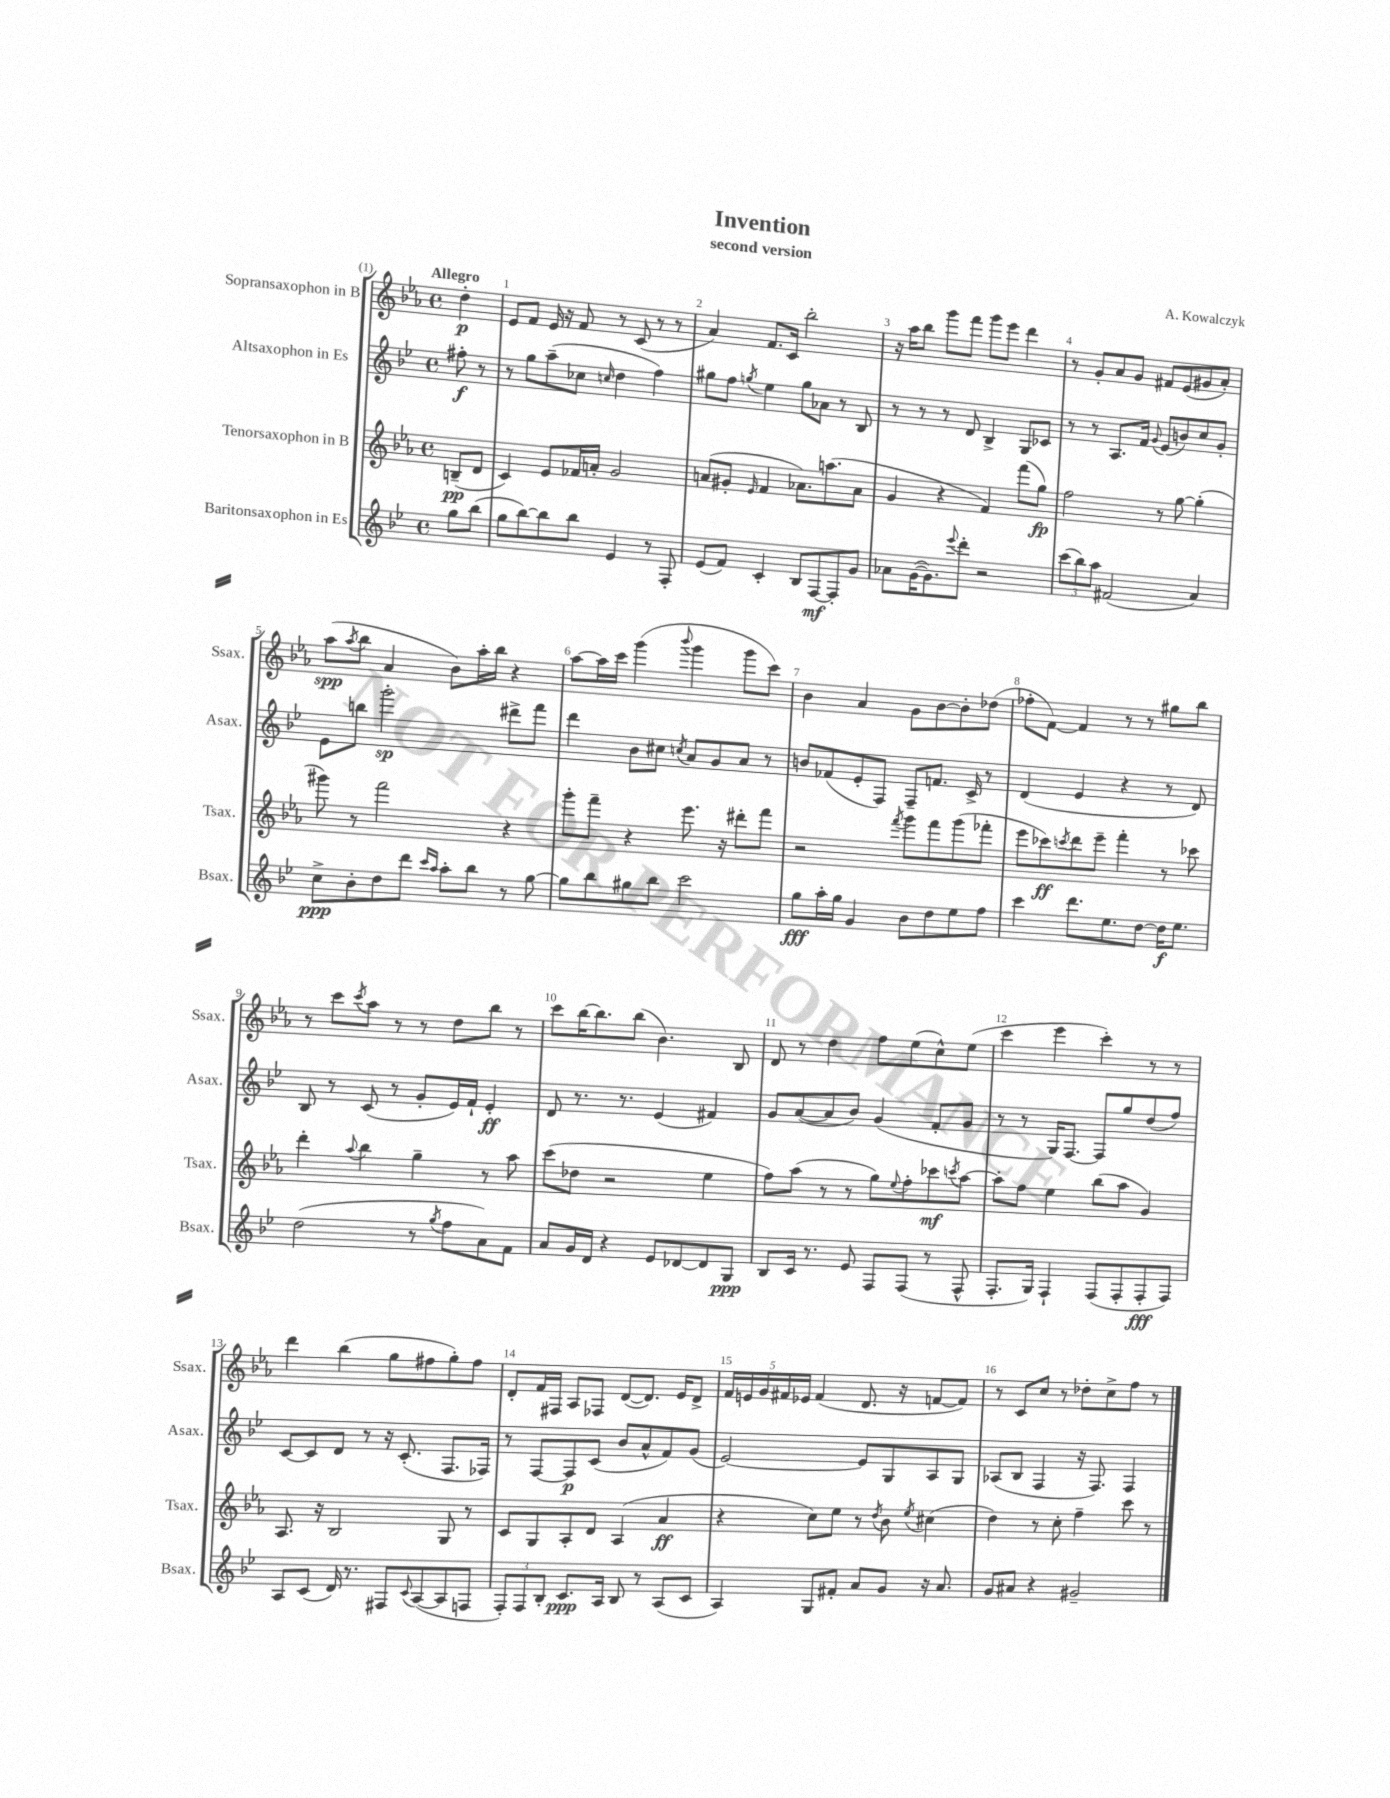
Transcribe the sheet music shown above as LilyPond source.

\header { title = "Invention" composer = "A. Kowalczyk" subtitle = "second version" }
<<
\new StaffGroup <<
\new Staff = "s0" \with { instrumentName = "Sopransaxophon in B" shortInstrumentName = "Ssax." } {
    \clef treble \key ees \major \defaultTimeSignature \time 4/4 \partial 4 \tempo "Allegro"
    d''4-.\p |
    ees'8 f'8 ees'16 r16 f'8 r8 c'8( r8 r8 |
    aes'4) f'8. c'16 bes''2-. |
    r16 aes''16 bes''8 g'''8 f'''8 g'''8 ees'''8 d'''4 |
    r8 g'8-. aes'8 g'8 fis'8 ees'8( gis'8 aes'8-.) |
    aes''8\spp( \acciaccatura { aes''8 } bes''8 aes'4 bes'8) aes''16-. bes''16 r4 |
    aes''8~ aes''16 c'''16 g'''4( \appoggiatura { bes'''8 } g'''4 g'''8 c'''8) |
    bes'4 aes'4 g'8 bes'8~ bes'8-. des''8( |
    fes''8-. f'8~) f'4 r8 r8 gis''8 bes''8 |
    r8 c'''8 \acciaccatura { c'''8 } aes''8 r8 r8 d''8 bes''8 r8 |
    c'''8 bes''16~ bes''8. bes''8( bes'4.) bes8 |
    d'8 r8 d''4 f''8 ees''8( c''8-^) ees''8( |
    c'''4 ees'''4 c'''4-.) r8 r8 |
    d'''4 bes''4( g''8 fis''8 g''8-.) fis''8 |
    d'8-. f'16 fis16 aes8 fes8 d'8~( d'8.) ees'16 d'8-> |
    \tuplet 5/4 { f'16 e'16 g'16 fis'16 ees'16 } fis'4( d'8. r16 f'8~ f'8) |
    r8 c'8 c''8 r8 des''8-. c''8-> f''8 r8 \bar "|." |
}
\new Staff = "s1" \with { instrumentName = "Altsaxophon in Es" shortInstrumentName = "Asax." } {
    \clef treble \key bes \major \defaultTimeSignature \time 4/4 \partial 4
    fis''8-.\f r8 |
    r8 g''8 a''8--( ces''8 \grace { c''16 } d''4 f''4) |
    gis''8 f''8 \acciaccatura { g''8 } ees''4 g''8 aes'8 r8 bes8 |
    r8 r8 r8 d'8 bes4-> g8 ces'8 |
    r8 r8 a8. f'16 \appoggiatura { g'8 } ees'8( b'8) c''8 g'8-. |
    ees'8 b''8 g'''2-.\sp dis'''8-> f'''8 |
    d'''4 bes'8 cis''8 \acciaccatura { c''8 } a'8 g'8 a'8 r8 |
    b'8 fes'8( ees'8-. f8) f8-- f'8. c'16-> r8 |
    d'4( ees'4 r4 r8 d'8) |
    bes8 r8 c'8( r8 g'8-. ees'16) f'16-! ees'4-.\ff |
    d'8 r8. r8. ees'4( fis'4) |
    g'8 a'8~( a'8 bes'8) g'4( f'8-. g'8 |
    r8 r8 g16) f8.~ f8 g''8 d''8( f''8) |
    c'8~ c'8 d'8 r8 r16 c'8.-.( f8. fes16) |
    r8 f8~ f8\p c'8( bes'8 a'8-^ f'8) g'8( |
    ees'2~) ees'8 g8 a8 g8 |
    aes8( bes8 f4 r16 f8.) f4 \bar "|." |
}
\new Staff = "s2" \with { instrumentName = "Tenorsaxophon in B" shortInstrumentName = "Tsax." } {
    \clef treble \key ees \major \defaultTimeSignature \time 4/4 \partial 4
    b8--\pp( d'8 |
    c'4) ees'8 fes'16 a'16-. g'2 |
    a'8( gis'8-. \grace { ees'16 } f'4 aes'8.) a''8.( aes'8 |
    g'4 r4 f'4) f'''8( g''8\fp) |
    f''2 r8 g''8~ g''4-.( |
    gis'''8) r8 f'''2 r4 |
    g'''8-. f'''8-- r4 ees'''8. r16 dis'''8-. f'''8 |
    r2 \acciaccatura { f'''8 } g'''8 f'''8 g'''8( fes'''8-. |
    ees'''8 ces'''8\ff) \acciaccatura { c'''8 } d'''8 ees'''8-- f'''4-. r8 ces'''8 |
    d'''4-. \appoggiatura { aes''8 } bes''4 g''4-- r8 aes''8 |
    c'''8( des''8 r2 ees''4 |
    f''8) aes''8( r8 r8 g''8) \appoggiatura { ees''8 } f''8-. ces'''8\mf \acciaccatura { c'''8 } aes''8~ |
    aes''8-. f''8 ees''4 bes''8( aes''8 g'4) |
    aes8. r16 bes2 g8 r8 |
    c'8 g8 aes8-. d'8 aes4( aes'4\ff |
    r4 c''8) ees''8 r8 \acciaccatura { d''8 } bes'8 \acciaccatura { ees''8 } cis''4( |
    d''4) r8 c''8-. f''4-- c'''8 r8 \bar "|." |
}
\new Staff = "s3" \with { instrumentName = "Baritonsaxophon in Es" shortInstrumentName = "Bsax." } {
    \clef treble \key bes \major \defaultTimeSignature \time 4/4 \partial 4
    g''8 bes''8( |
    g''8 bes''8~) bes''8 bes''8 ees'4 r8 f8-. |
    ees'8( f'8) c'4-. bes8 f8~\mf f8-. g'8 |
    aes'8 g'16~( g'8.) \appoggiatura { ees'''8 } d'''8-. r2 |
    \tuplet 3/2 { c'''8( bes''8) a''8 } fis'2( a'4) |
    c''8->\ppp bes'8-. d''8 d'''8 \grace { c'''16 a''16 } a''8-. bes''8 r8 g''8~ |
    g''8 bes''8 gis''8 bes''8 c'''2 |
    g''8\fff a''16-. g''16 g'4 bes'8 d''8 ees''8 f''8 |
    c'''4 d'''8. ees''8. d''8~ d''16\f ees''8. |
    d''2( r8 \acciaccatura { g''8 } f''8 a'8) f'8 |
    a'8 g'16 d'16 r4 ees'8 des'8~ des'8 g8\ppp |
    bes8 c'16 r8. ees'8 f8 f8( r8 f8-^ |
    f8.-. g16) f4-! f8( f8-. f8-.\fff f8) |
    a8 c'8( d'16) r8. fis8 \appoggiatura { c'8 } a8~( a8 f8 |
    \tuplet 3/2 { f8-.) f8 bes8-. } c'8.\ppp a16 bes8 r8 a8( c'8 |
    a4) g8 fis'8-. a'8 g'8 r16 a'8. |
    g'8 ais'8 r4 gis'2-- \bar "|." |
}
>>
>>
\layout { \context { \Score \override BarNumber.break-visibility = ##(#f #t #t) barNumberVisibility = #all-bar-numbers-visible } }
